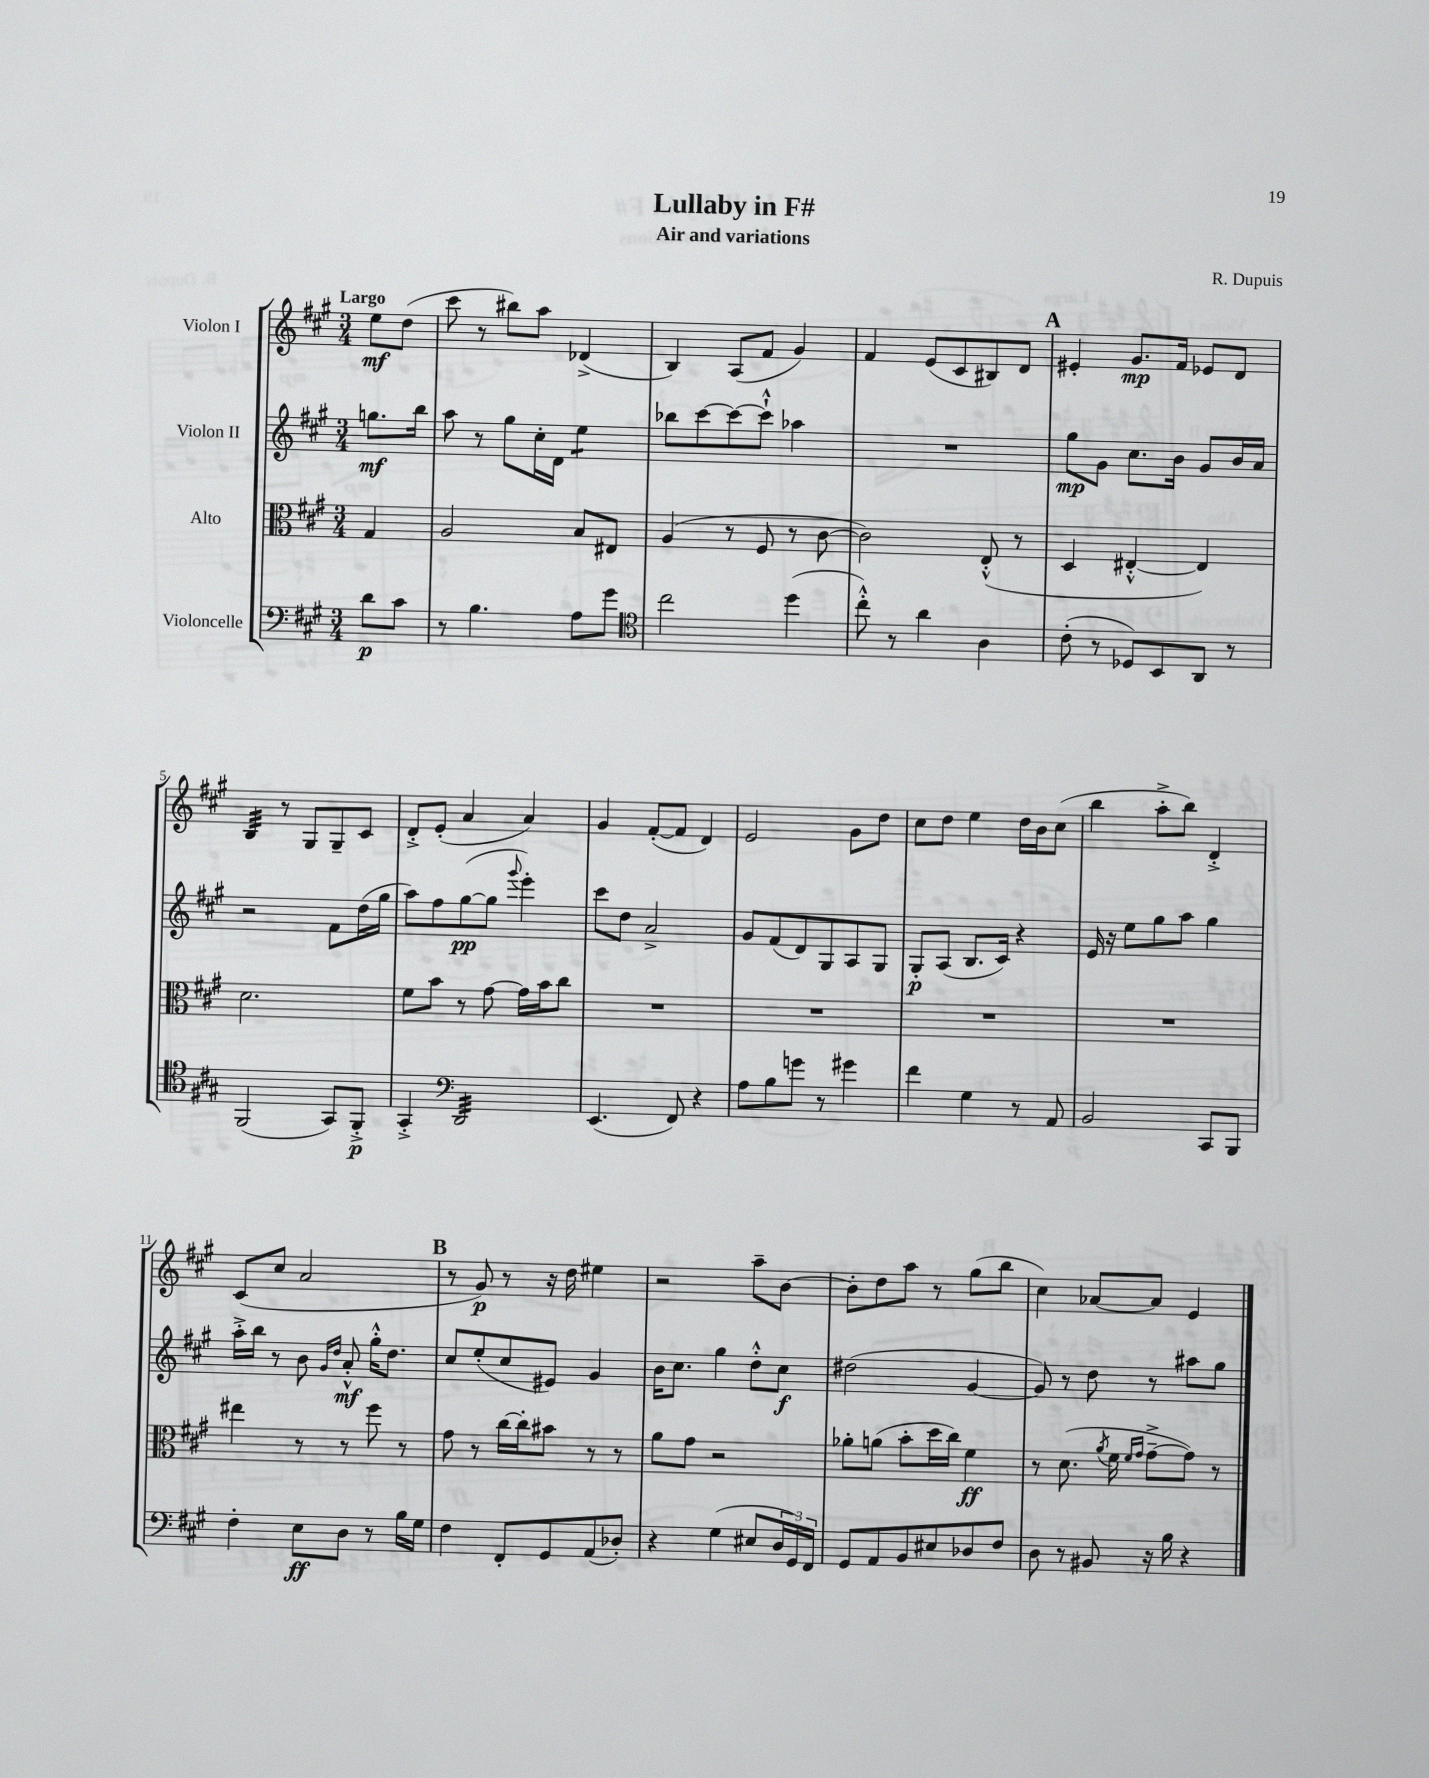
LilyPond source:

\header { title = "Lullaby in F#" composer = "R. Dupuis" subtitle = "Air and variations" }
<<
\new StaffGroup <<
\new Staff = "s0" \with { instrumentName = "Violon I" } {
    \clef treble \key a \major \numericTimeSignature \time 3/4 \partial 4 \tempo "Largo"
    e''8\mf d''8( |
    cis'''8 r8 bis''8) a''8 des'4->( |
    b4) a8( fis'8 gis'4) |
    fis'4 e'8( cis'8 bis8) d'8 |
    \mark \markup { \bold "A" } eis'4-. gis'8.\mp fis'16 ees'8 d'8 |
    b4:32 r8 gis8 gis8-- cis'8 |
    d'8-.-> e'8-.( a'4 a'4) |
    gis'4 fis'8~-.( fis'8 d'4) |
    e'2 gis'8 d''8 |
    cis''8 d''8 e''4 d''16 b'16 cis''8( |
    b''4 a''8-.-> b''8) d'4-.-> |
    cis'8( cis''8 a'2 |
    \mark \markup { \bold "B" } r8 gis'8\p) r8 r16 d''16 eis''4 |
    r2 a''8-- b'8~ |
    b'8-. d''8 a''8 r8 gis''8( b''8 |
    cis''4) aes'8~ aes'8 e'4 \bar "|." |
}
\new Staff = "s1" \with { instrumentName = "Violon II" } {
    \clef treble \key a \major \numericTimeSignature \time 3/4 \partial 4
    g''8.\mf b''16 |
    a''8 r8 gis''8 cis''16-. d'16 e''4:8 |
    bes''8 cis'''8~ cis'''8~ cis'''8-!-^ aes''4 |
    R2. |
    \mark \markup { \bold "A" } gis''8\mp gis'8 cis''8. b'16 gis'8 b'16 a'16 |
    r2 fis'8 d''16( gis''16 |
    a''8) fis''8 gis''8~\pp( gis''8 \appoggiatura { gis'''8 } e'''4-.) |
    cis'''8 d''8 a'2-> |
    gis'8 fis'8( d'8) gis8 a8 gis8 |
    gis8-.\p a8( b8. cis'16) r4 |
    e'16 r16 e''8 gis''8 a''8 gis''4 |
    a''16-.-> b''16 r8 b'8 \grace { gis'16 d''16 } a'8-.-^\mf gis''16-.-^ d''8. |
    \mark \markup { \bold "B" } cis''8 e''8-.( cis''8 eis'8) gis'4 |
    b'16 cis''8. gis''4 d''8-.-^ cis''8\f |
    dis''2( gis'4~ |
    gis'8) r8 d''8 r8 ais''8 gis''8 \bar "|." |
}
\new Staff = "s2" \with { instrumentName = "Alto" } {
    \clef alto \key a \major \numericTimeSignature \time 3/4 \partial 4
    gis4 |
    a2 b8 eis8 |
    a4( r8 fis8 r8 cis'8~ |
    cis'2) e8-.-^( r8 |
    \mark \markup { \bold "A" } d4 eis4~-.-^ eis4) |
    d'2. |
    fis'8 b'8 r8 gis'8~ gis'16 b'16 cis''8 |
    R2. |
    R2. |
    R2. |
    R2. |
    eis''4 r8 r8 fis''8 r8 |
    \mark \markup { \bold "B" } gis'8 r8 cis''16~ cis''16-. bis'8 r8 r8 |
    a'8 gis'8 r2 |
    aes'8-. a'8( b'8-. d''16 cis''16) fis'4\ff |
    r8 d'8.( \acciaccatura { a'8 } fis'16 \grace { fis'16 gis'16 } gis'8~---> gis'8) r8 \bar "|." |
}
\new Staff = "s3" \with { instrumentName = "Violoncelle" } {
    \clef bass \key a \major \numericTimeSignature \time 3/4 \partial 4
    d'8\p cis'8 |
    r8 b4. a8 gis'8 |
    \clef tenor cis''2 d''4( |
    cis''8-.-^) r8 a'4 a4 |
    \mark \markup { \bold "A" } cis'8-.( r8 des8) b,8 a,8 r8 |
    fis,2( gis,8) fis,8-.->\p |
    gis,4-.-> \clef bass d,2:32 |
    e,4.( fis,8) r4 |
    a8 b8 g'8 r8 gis'4 |
    fis'4 gis4 r8 a,8 |
    b,2 cis,8 b,,8 |
    fis4-. e8\ff d8 r8 b16 gis16 |
    \mark \markup { \bold "B" } fis4 fis,8-. gis,8 a,8( des8-.) |
    r4 gis4( eis8 \tuplet 3/2 { d16 gis,16) fis,16 } |
    gis,8 a,8 b,8 eis8 des8 fis8 |
    d8 r8 bis,8 r16 b16 r4 \bar "|." |
}
>>
>>
